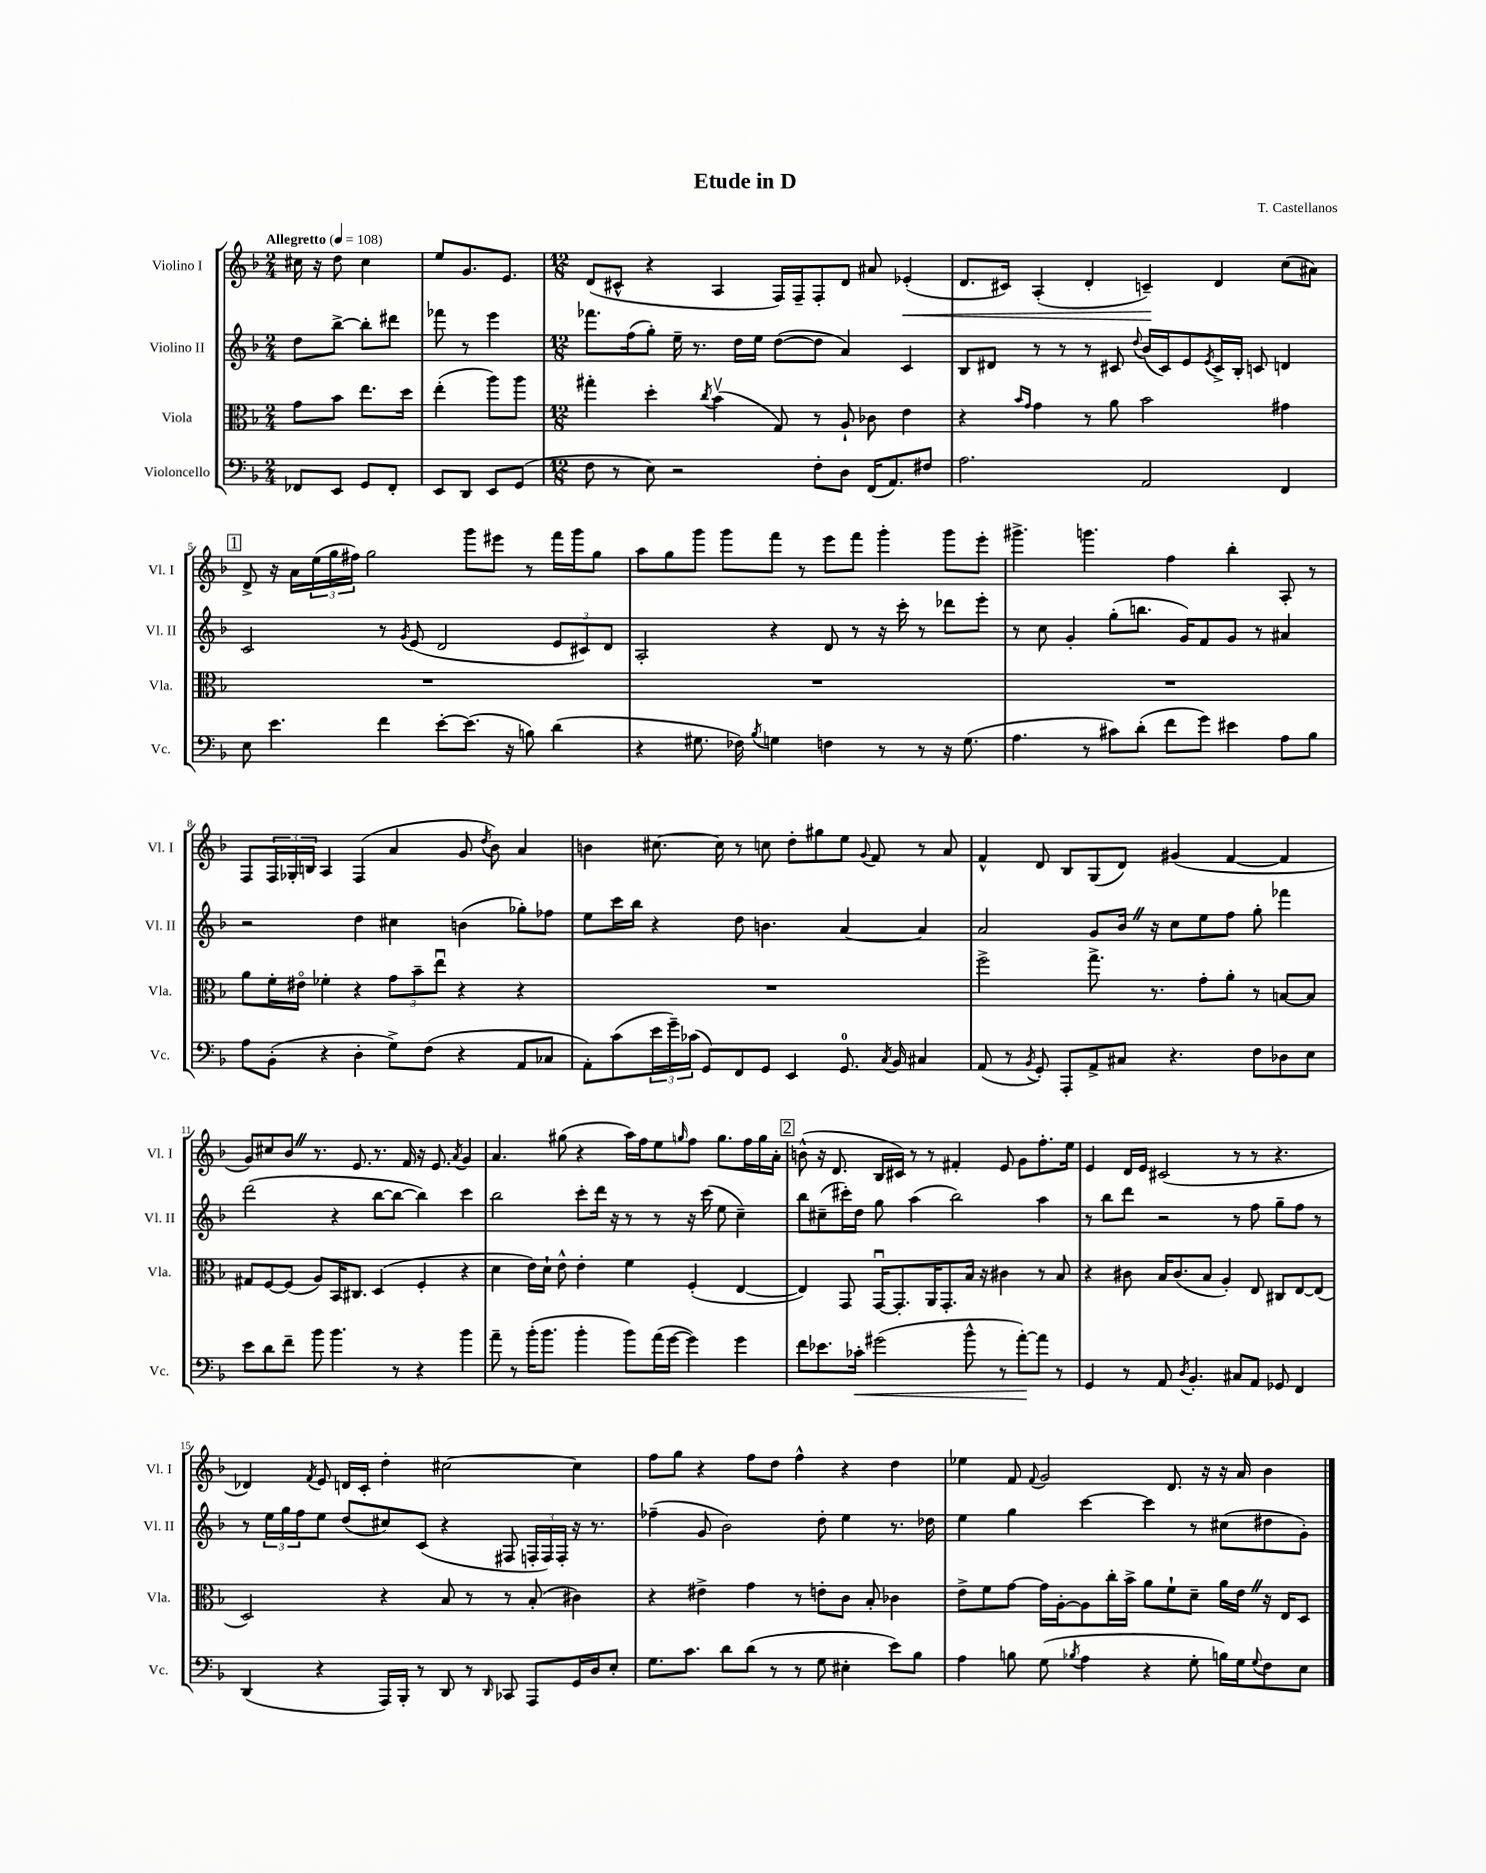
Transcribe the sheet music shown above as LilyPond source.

\header { title = "Etude in D" composer = "T. Castellanos" }
<<
\new StaffGroup <<
\new Staff = "s0" \with { instrumentName = "Violino I" shortInstrumentName = "Vl. I" } {
    \clef treble \key f \major \numericTimeSignature \time 2/4 \tempo "Allegretto" 4 = 108
    cis''16 r16 d''8 cis''4 |
    e''8 g'8. e'8. |
    \numericTimeSignature \time 12/8 d'8( cis'8-^ r4 a4 f16) f16-- f8-. d'8 ais'8 ees'4-.\<( |
    d'8. cis'16) a4-.( d'4-. c'4--\!) d'4 c''8( ais'8) |
    \mark \markup { \box "1" } d'8-> r16 a'16 \tuplet 3/2 { e''16( g''16 fis''16) } g''2 g'''8 eis'''8 r8 f'''16 g'''16 g''8 |
    a''8 g''8 g'''8 g'''8 f'''8 r8 e'''8 f'''8 g'''4-. g'''8 e'''8-. |
    gis'''4.-> g'''4. f''4 bes''4-. a8-. r8 |
    f8 \tuplet 3/2 { f16 ges16-. b16 } a4 f4( a'4 g'8 \acciaccatura { d''8 } bes'8) a'4 |
    b'4 cis''8.~ cis''16 r8 c''8 d''8-. gis''8 e''8 \appoggiatura { g'8 } f'8 r8 a'8 |
    f'4-^ d'8 bes8 g8( d'8) gis'4( f'4~ f'4 |
    g'8) cis''8 bes'8 \once \override BreathingSign.text = \markup { \musicglyph "scripts.caesura.straight" } \breathe r8. e'8. r8. f'16 r16 e'8. \acciaccatura { a'8 } g'4 |
    a'4. gis''8( r4 a''16) f''16 e''8 \grace { g''16 } f''8 g''8. f''16 g''16 a'16-. |
    \mark \markup { \box "2" } b'8-^( r16 d'8. bes16 cis'16) r8 r8 fis'4-. e'8 g'8 f''8.-. e''16 |
    e'4 d'16 e'16 cis'2( r8 r8 r4. |
    des'4) \acciaccatura { f'8 } e'8 d'16 c'16-. d''4-. cis''2~ cis''4 |
    f''8 g''8 r4 f''8 d''8 f''4-^ r4 d''4 |
    ees''4 f'8 \appoggiatura { f'8 } g'2 d'8. r16 r16 a'16 bes'4 \bar "|." |
}
\new Staff = "s1" \with { instrumentName = "Violino II" shortInstrumentName = "Vl. II" } {
    \clef treble \key f \major \numericTimeSignature \time 2/4
    d''8 bes''8~-> bes''8-. dis'''8 |
    fes'''8 r8 e'''4 |
    \numericTimeSignature \time 12/8 fes'''8. f''16( g''8-.) e''16-- r8. d''16 e''16 d''8~( d''8 a'4) c'4 |
    bes8 dis'8 r8 r8 r8 cis'8 \appoggiatura { d''8 } bes'16( cis'16) e'8 \acciaccatura { e'8 } cis'16-> bes16-. c'8 d'4 |
    \mark \markup { \box "1" } c'2 r8 \acciaccatura { g'8 } e'8( d'2 \tuplet 3/2 { e'8 cis'8) d'8 } |
    a2-. r4 d'8 r8 r16 c'''16-. r8 des'''8 e'''8-. |
    r8 c''8 g'4-. g''8-.( b''8. g'16) f'8 g'8 r8 ais'4 |
    r2 d''4 cis''4 b'4( ges''8-.) fes''8 |
    e''8 c'''16 bes''16 r4 d''8 b'4. a'4~ a'4 |
    a'2 g'8 bes'16 \once \override BreathingSign.text = \markup { \musicglyph "scripts.caesura.straight" } \breathe r16 c''8 e''8 f''8 g''8-. fes'''4 |
    d'''2( r4 bes''8~ bes''8~ bes''4) c'''4 |
    bes''2 c'''8-. d'''16 r16 r8 r8 r16 c'''16( e''8 c''4--) |
    \mark \markup { \box "2" } bes''8 cis''8--( cis'''16-.) d''16 g''8 a''4( bes''2) a''4 |
    r8 bes''8 d'''8 r2 r8 f''8 g''8-- f''8 r8 |
    r8 \tuplet 3/2 { e''16 g''16 f''16 } e''8 d''8( cis''8) c'8( r4 fis8 \tuplet 3/2 { f16-. f16) f16-. } r16 r8. |
    fes''4--( g'8 bes'2) d''8-. e''4 r8. des''16 |
    e''4 g''4 c'''4~ c'''4 r8 cis''8( dis''8 g'8-.) \bar "|." |
}
\new Staff = "s2" \with { instrumentName = "Viola" shortInstrumentName = "Vla." } {
    \clef alto \key f \major \numericTimeSignature \time 2/4
    g'8 bes'8 e''8. d''16 |
    e''4-.( a''8) a''8 |
    \numericTimeSignature \time 12/8 gis''4-. d''4-. \acciaccatura { c''8 } bes'4\upbow( g8) r8 a8-! ces'8 e'4 |
    r4 \grace { bes'16 g'16 } g'4 r8 a'8 bes'2 gis'4 |
    \mark \markup { \box "1" } R1. |
    R1. |
    R1. |
    a'8 f'16-. eis'16\flageolet fes'4-. r4 \tuplet 3/2 { g'8 bes'8-- e''8\downbow } r4 r4 |
    R1. |
    f''2-> g''8.-> r8. g'8-. a'8-. r8 b8~ b8 |
    gis8 f8~ f8( a8) bes,16 cis8. d4( f4-. r4 |
    d'4 e'16) d'16-! e'8-^ e'4-. f'4 f4-.( e4~ |
    \mark \markup { \box "2" } e4) g,8 g,16~\downbow g,8.-. a,16 g,8.-. bes16 r16 cis'4 r8 bes8 |
    r4 cis'8 bes16 cis'8.( bes8 a4-.) e8 cis8 e8~ e8( |
    d2) r4 bes8 r8 r8 bes8-.( cis'4) |
    r4 eis'4-> g'4 r8 e'8-. c'8 bes8-. ces'4 |
    e'8-> f'8 g'8~ g'16 a16~-. a8 c''16-. bes'16-> a'8 f'8-! d'8-- a'16 e'16 \once \override BreathingSign.text = \markup { \musicglyph "scripts.caesura.straight" } \breathe r16 e16 d8 \bar "|." |
}
\new Staff = "s3" \with { instrumentName = "Violoncello" shortInstrumentName = "Vc." } {
    \clef bass \key f \major \numericTimeSignature \time 2/4
    fes,8 e,8 g,8 fes,8-. |
    e,8 d,8 e,8 g,8( |
    \numericTimeSignature \time 12/8 f8 r8 e8) r2 f8-. d8 f,16( a,8.) fis8 |
    a2. a,2 f,4 |
    \mark \markup { \box "1" } e8 e'4. f'4 e'8~-. e'8.( r16 b8) d'4( |
    r4 gis8. fes16) \acciaccatura { bes8 } g4 f4 r8 r8 r16 g8.( |
    a4. r8 cis'8) d'8-.( f'8 g'8) eis'4 a8 bes8 |
    a8 bes,8-.( r4 d4-. g8->) f8( r4 a,8 ces8 |
    a,8-.) c'8( \tuplet 3/2 { e'16 g'16--) ces'16( } g,8) f,8 g,8 e,4 g,8.-0 \acciaccatura { c8 } bes,16 cis4 |
    a,8( r8 \acciaccatura { bes,8 } g,8-.) a,,8-. a,8-> cis8 r4. f8 des8 e8 |
    e'8 d'8 f'8-- bes'8 bes'4. r8 r4 bes'4 |
    a'8-- r8 bes'16-.( bes'8. bes'4-. bes'8) a'16( g'16~ g'4) g'4 |
    \mark \markup { \box "2" } f'8 ees'8. ces'16-.\< gis'2( bes'8-^ r8 a'8~-.\!) a'8 r8 |
    g,4 r8 a,8 \acciaccatura { d8 } bes,4.-. cis8 a,8 ges,8 f,4 |
    d,4( r4 a,,16) bes,,16-. r8 d,8 r8 \grace { d,16 } ces,8 a,,8 g,16 d16 e8-. |
    g8. c'8. d'8 d'8( r8 r8 g8 eis4-. e'8) bes8 |
    a4 b8 g8( \acciaccatura { bes8 } a4 r4 g8-. b16) g16 \appoggiatura { g8 } f8 e8 \bar "|." |
}
>>
>>
